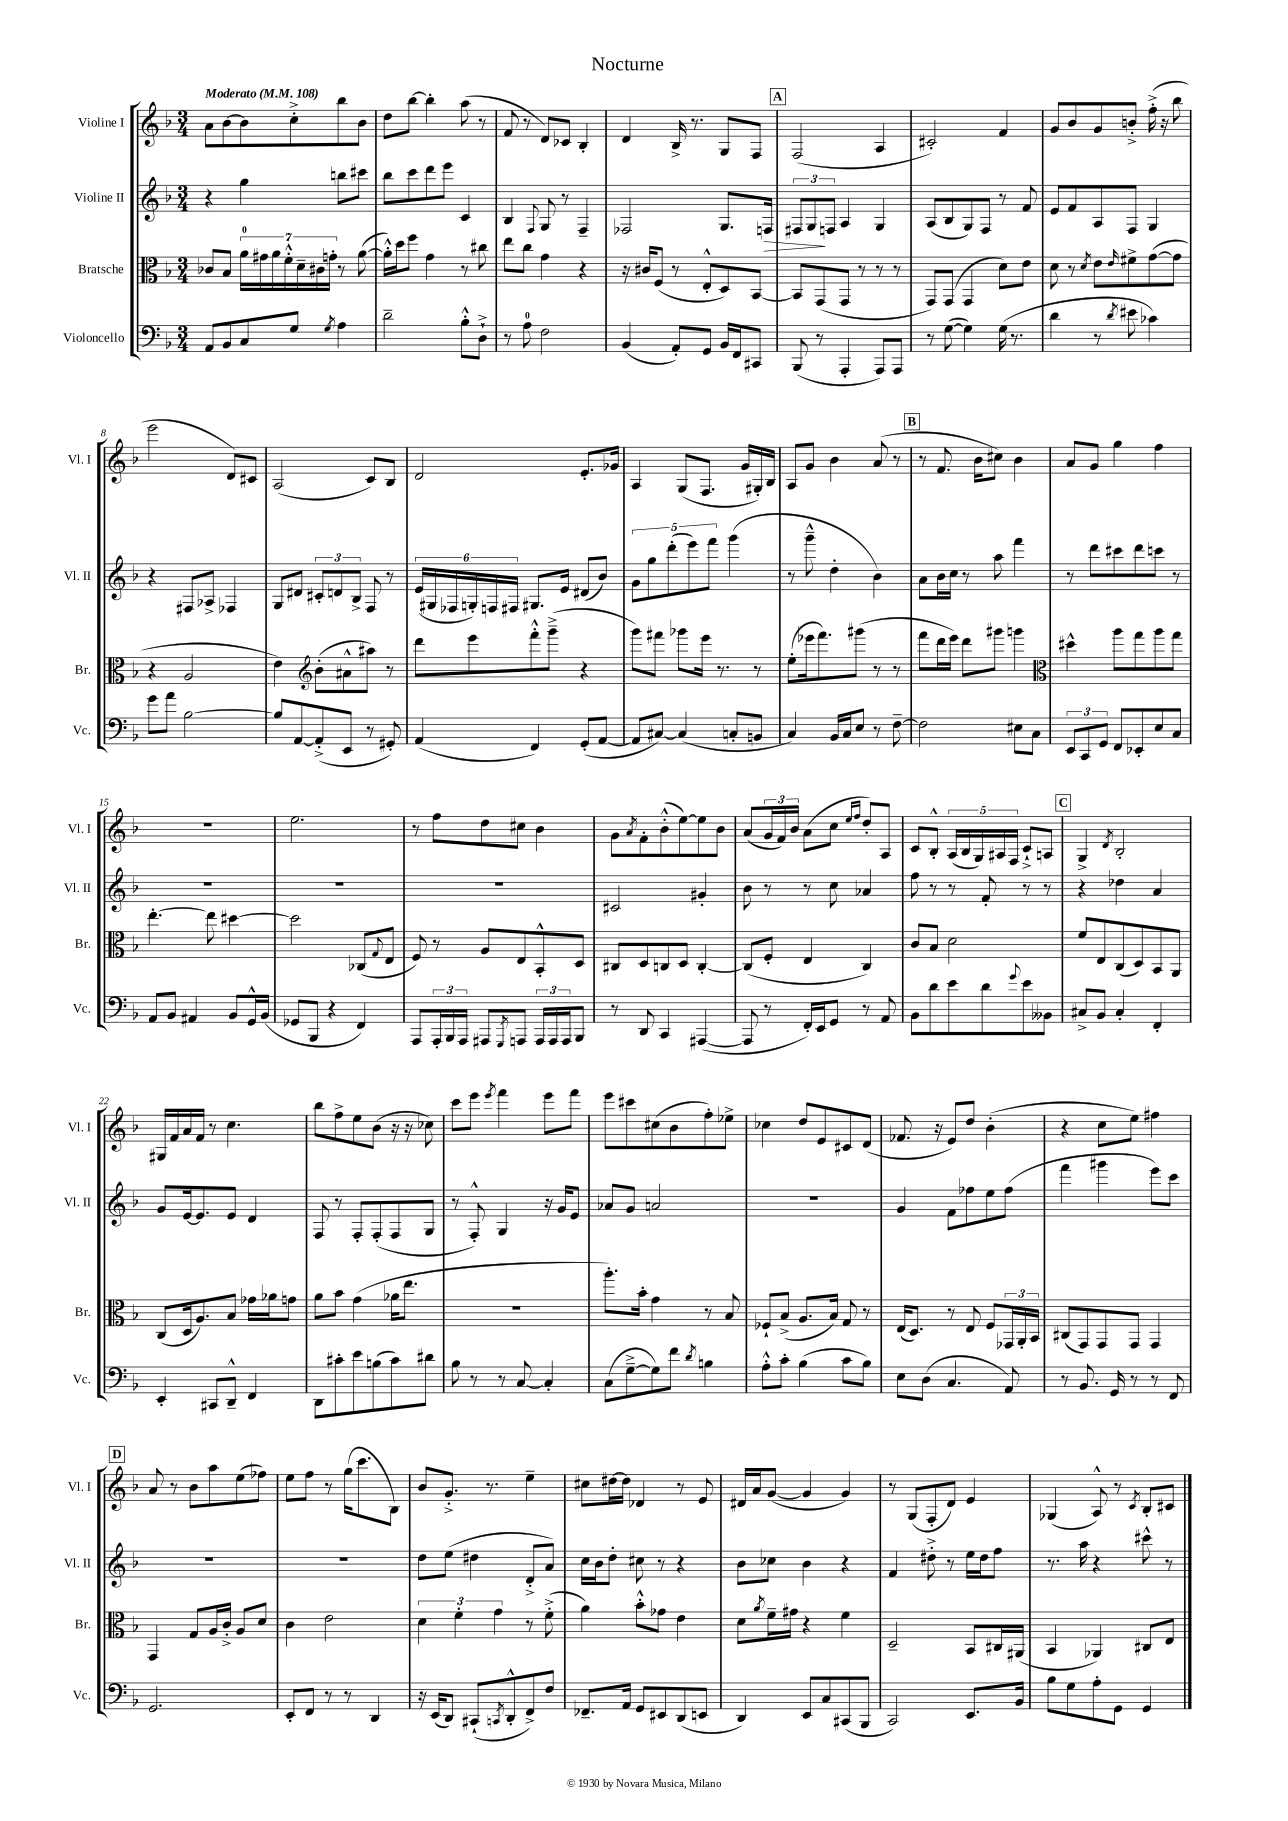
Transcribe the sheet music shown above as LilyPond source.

\header { title = "Nocturne" }
<<
\new StaffGroup <<
\new Staff = "s0" \with { instrumentName = "Violine I" shortInstrumentName = "Vl. I" } {
    \clef treble \key f \major \numericTimeSignature \time 3/4 \tempo "Moderato" 4 = 108
    a'8 bes'8~ bes'8 c''8-.-> bes''8 bes'8 |
    d''8 bes''8~ bes''4-. a''8( r8 |
    f'8 r8 d'8) ces'8 bes4-. |
    d'4 bes16-> r8. g8 f8 |
    \mark \markup { \box "A" } f2( a4 |
    cis'2-.) f'4 |
    g'8 bes'8 g'8 b'8-.-> f''16-.->( r16 bes''8 |
    e'''2 d'8) cis'8 |
    a2( c'8) bes8 |
    d'2 e'8.-. ges'16 |
    a4 g8( f8. g'16 gis16-.) bes16 |
    a8 g'8 bes'4 a'8( r8 |
    \mark \markup { \box "B" } r8 f'8. bes'16 cis''8) bes'4 |
    a'8 g'8 g''4 f''4 |
    R2. |
    e''2. |
    r8 f''8 d''8 cis''8 bes'4 |
    g'8 \acciaccatura { a'8 } f'8-. bes'8-.-^( e''8~) e''8 bes'8 |
    a'8( \tuplet 3/2 { g'16 f'16) bes'16 } a'8( c''8 \grace { e''16 f''16 } d''8-.) a8 |
    c'8 bes8-.-^ \tuplet 5/4 { a16( bes16 g16) ais16 f16 } c'8-!-> a8 |
    \mark \markup { \box "C" } g4-> \acciaccatura { d'8 } bes2-. |
    gis16 f'16 a'16 f'16 r8 c''4. |
    bes''8 f''8-> e''8 bes'8( r16 r16 ces''8) |
    c'''8 e'''8 \acciaccatura { e'''8 } f'''4 e'''8 f'''8 |
    e'''8 cis'''8 cis''8( bes'8 f''8-.) ees''8-> |
    ces''4 d''8 e'8 cis'8 d'8( |
    fes'8. r16 e'8) d''8 bes'4-.( |
    r4 c''8 e''8) fis''4 |
    \mark \markup { \box "D" } a'8 r8 bes'8 a''8 e''8( fes''8) |
    e''8 f''8 r8 g''16( c'''8. bes8) |
    bes'8 g'8.-.-> r8. e''4-- |
    cis''8 dis''16~ dis''16 des'4 r8 e'8 |
    dis'16 a'16 g'8~( g'4 g'4) |
    r8 g8( f8-. d'8) e'4 |
    ges4( a8-^) r8 \acciaccatura { c'8 } bes8-. cis'8 \bar "|." |
}
\new Staff = "s1" \with { instrumentName = "Violine II" shortInstrumentName = "Vl. II" } {
    \clef treble \key f \major \numericTimeSignature \time 3/4
    r4 g''4 b''8 cis'''8 |
    bes''8 c'''8 d'''8 e'''8 c'4 |
    bes4 \appoggiatura { f8 } g8 r8 f4-- |
    fes2 g8. f16\> |
    \mark \markup { \box "A" } \tuplet 3/2 { fis8 g8\! f8 } a4 g4 |
    a8( bes8 g8) f8 r8 f'8 |
    e'8 f'8 a8 f8 g4 |
    r4 fis8 aes8-> fes4 |
    g8 dis'8 \tuplet 3/2 { cis'8-. d'8 bes8-> } f8 r8 |
    \tuplet 6/4 { e'16( gis16 fes16 g16-.) f16 fis16 } gis8. e'16 dis'8( bes'8) |
    \tuplet 5/4 { g'8 g''8 d'''8-.( e'''8) f'''8 } g'''4( |
    r8 g'''8---^ d''4-. bes'4) |
    \mark \markup { \box "B" } a'8 bes'16 c''16 r8 a''8 f'''4 |
    r8 d'''8 cis'''8 d'''8 c'''8 r8 |
    R2. |
    R2. |
    R2. |
    cis'2 gis'4-. |
    bes'8 r8 r8 c''8 aes'4 |
    f''8 r8 r8 f'8-. r8 r8 |
    \mark \markup { \box "C" } r4 des''4 a'4 |
    g'8 e'16~ e'8. e'8 d'4 |
    f8 r8 f8-. f8-.( f8 g8 |
    r8 f8-.-^) g4 r16 g'16 e'8 |
    aes'8 g'8 a'2 |
    R2. |
    g'4 f'8 fes''8 e''8 fes''8( |
    f'''4 gis'''4 e'''8) c'''8 |
    \mark \markup { \box "D" } R2. |
    R2. |
    d''8 e''8( dis''4 d'8-.-> a'8) |
    c''16 bes'16 d''8-. cis''8 r8 r4 |
    bes'8 ces''8 bes'4 r4 |
    f'4 dis''8-.-> r8 e''16 dis''16 f''8 |
    r8. a''16 r4 cis'''8-^ r8 \bar "|." |
}
\new Staff = "s2" \with { instrumentName = "Bratsche" shortInstrumentName = "Br." } {
    \clef alto \key f \major \numericTimeSignature \time 3/4
    ces'8 bes8 \tuplet 7/4 { a'16-0 gis'16 a'16 f'16-.-^ d'16-- cis'16 g'16-. } r8 a'8~( |
    a'16-.-^) d''16 f''8 g'4 r8 cis''8 |
    e''8 c''8 g'4 r4 |
    r16 cis'16 f8( r8 e8-.-^ d8) bes,8~ |
    \mark \markup { \box "A" } bes,8 g,8( g,8 r8 r8 r8 |
    g,8) g,8( g,4 d'8) e'8 |
    d'8 r8 \acciaccatura { d'8 } e'8 \grace { e'16 } fis'8-> g'8~( g'8 |
    r4 a2 |
    e'4) \clef treble bes'8-.( ais'8-^ ais''8) r8 |
    d'''8 e'''8 f'''8-.-^ g'''8--->( r4 |
    g'''8) fis'''8 ges'''8 e'''16 r8. r8 |
    e''8-.( ees'''16 f'''8.) gis'''8( r8 r8 |
    \mark \markup { \box "B" } f'''8 d'''16 e'''16) d'''8 gis'''8 g'''4 |
    \clef alto dis''4-^ a''8 g''8 a''8 g''8 |
    e''4.~-. e''8 dis''4~ |
    dis''2 ces8( \appoggiatura { g8 } e8 |
    f8) r8 a8 e8 bes,8-.-^ d8 |
    cis8 d8 c8 d8 c4~-. |
    c8( f8-. e4 c4) |
    c'8 bes8 d'2 |
    \mark \markup { \box "C" } f'8 e8 c8( d8) bes,8 a,8 |
    c8( d16 a8.) bes8 ges'16 aes'16 g'8 |
    a'8 bes'8 g'4( aes'16 e''8. |
    R2. |
    a''8.-.) bes'16-. g'4 r8 bes8 |
    fes8-! bes8->( a8. bes16) g8 r8 |
    e16( d8.) r8 e8 f8 \tuplet 3/2 { ges,16 a,16-. bes,16 } |
    cis8( g,8) g,8 g,8 g,4 |
    \mark \markup { \box "D" } g,4 g8 a16 c'16-.-> a8 d'8 |
    c'4 e'2 |
    \tuplet 3/2 { d'4 f'4-. g'4 } r8 f'8-.->( |
    a'4) bes'8-.-^ ges'8 e'4 |
    d'8 \acciaccatura { a'8 } f'16-- gis'16 r4 f'4 |
    d2-- bes,8 cis16 ais,16( |
    bes,4 aes,4) cis8 e8 \bar "|." |
}
\new Staff = "s3" \with { instrumentName = "Violoncello" shortInstrumentName = "Vc." } {
    \clef bass \key f \major \numericTimeSignature \time 3/4
    a,8 bes,8 c8 g8 \acciaccatura { g8 } a4 |
    d'2-- bes8-.-^ d8-!-> |
    r8 a8-0 f2 |
    bes,4( a,8-.) g,8 bes,16 f,16 cis,8 |
    \mark \markup { \box "A" } bes,,8( r8 a,,4-. a,,8) a,,8 |
    r8 g8~( g4) g16( r8. |
    d'4 r8 \acciaccatura { d'8 } eis'8 ces'4) |
    g'8 a'8 bes2~ |
    bes8 a,8~ a,8-.->( e,8 r8 gis,8-.) |
    a,4( f,4) g,8-.( a,8~ |
    a,8 cis8~) cis4( c8-. b,8 |
    c4) bes,16 c16 e8 r8 f8~-- |
    \mark \markup { \box "B" } f2 eis8 c8 |
    \tuplet 3/2 { e,8 c,8 g,8 } f,8 ees,8-. e8 c8 |
    a,8 bes,8 ais,4 bes,8 g,16-^ bes,16( |
    ges,8 bes,,8 r4 f,4) |
    a,,8 \tuplet 3/2 { a,,16-. bes,,16 a,,16 } ais,,8 \acciaccatura { g,,8 } a,,8 \tuplet 3/2 { a,,16 a,,16 a,,16 } bes,,8 |
    r8 d,8 c,4 ais,,4~( |
    ais,,8 r8 f,16-.) e,16 g,8 r8 a,8 |
    bes,8 d'8 e'8 d'8 \appoggiatura { g'8 } e'8 beses,8 |
    \mark \markup { \box "C" } cis8-> bes,8 cis4-. f,4-. |
    e,4-. cis,8 d,8---^ f,4 |
    d,8 cis'8-. e'8 b8( cis'8) dis'8 |
    bes8 r8 r8 c8~ c4-. |
    c8( g8~---> g8) f'8 \acciaccatura { d'8 } b4 |
    a8-.-^ c'8-. bes4( c'8 bes8) |
    e8 d8( c4. a,8) |
    r8 bes,8. g,16 r8 r8 f,8 |
    \mark \markup { \box "D" } g,2. |
    e,8-. f,8 r8 r8 d,4 |
    r16 e,16( d,8) cis,8-!( \acciaccatura { c,8 } d,8-.-^ f,8->) f8 |
    fes,8.-- a,16 g,8 eis,8 d,8( e,8 |
    d,4) e,8 c8 cis,8( bes,,8 |
    c,2) e,8. bes,16 |
    bes8 g8 a8-. g,8 g,4 \bar "|." |
}
>>
>>
